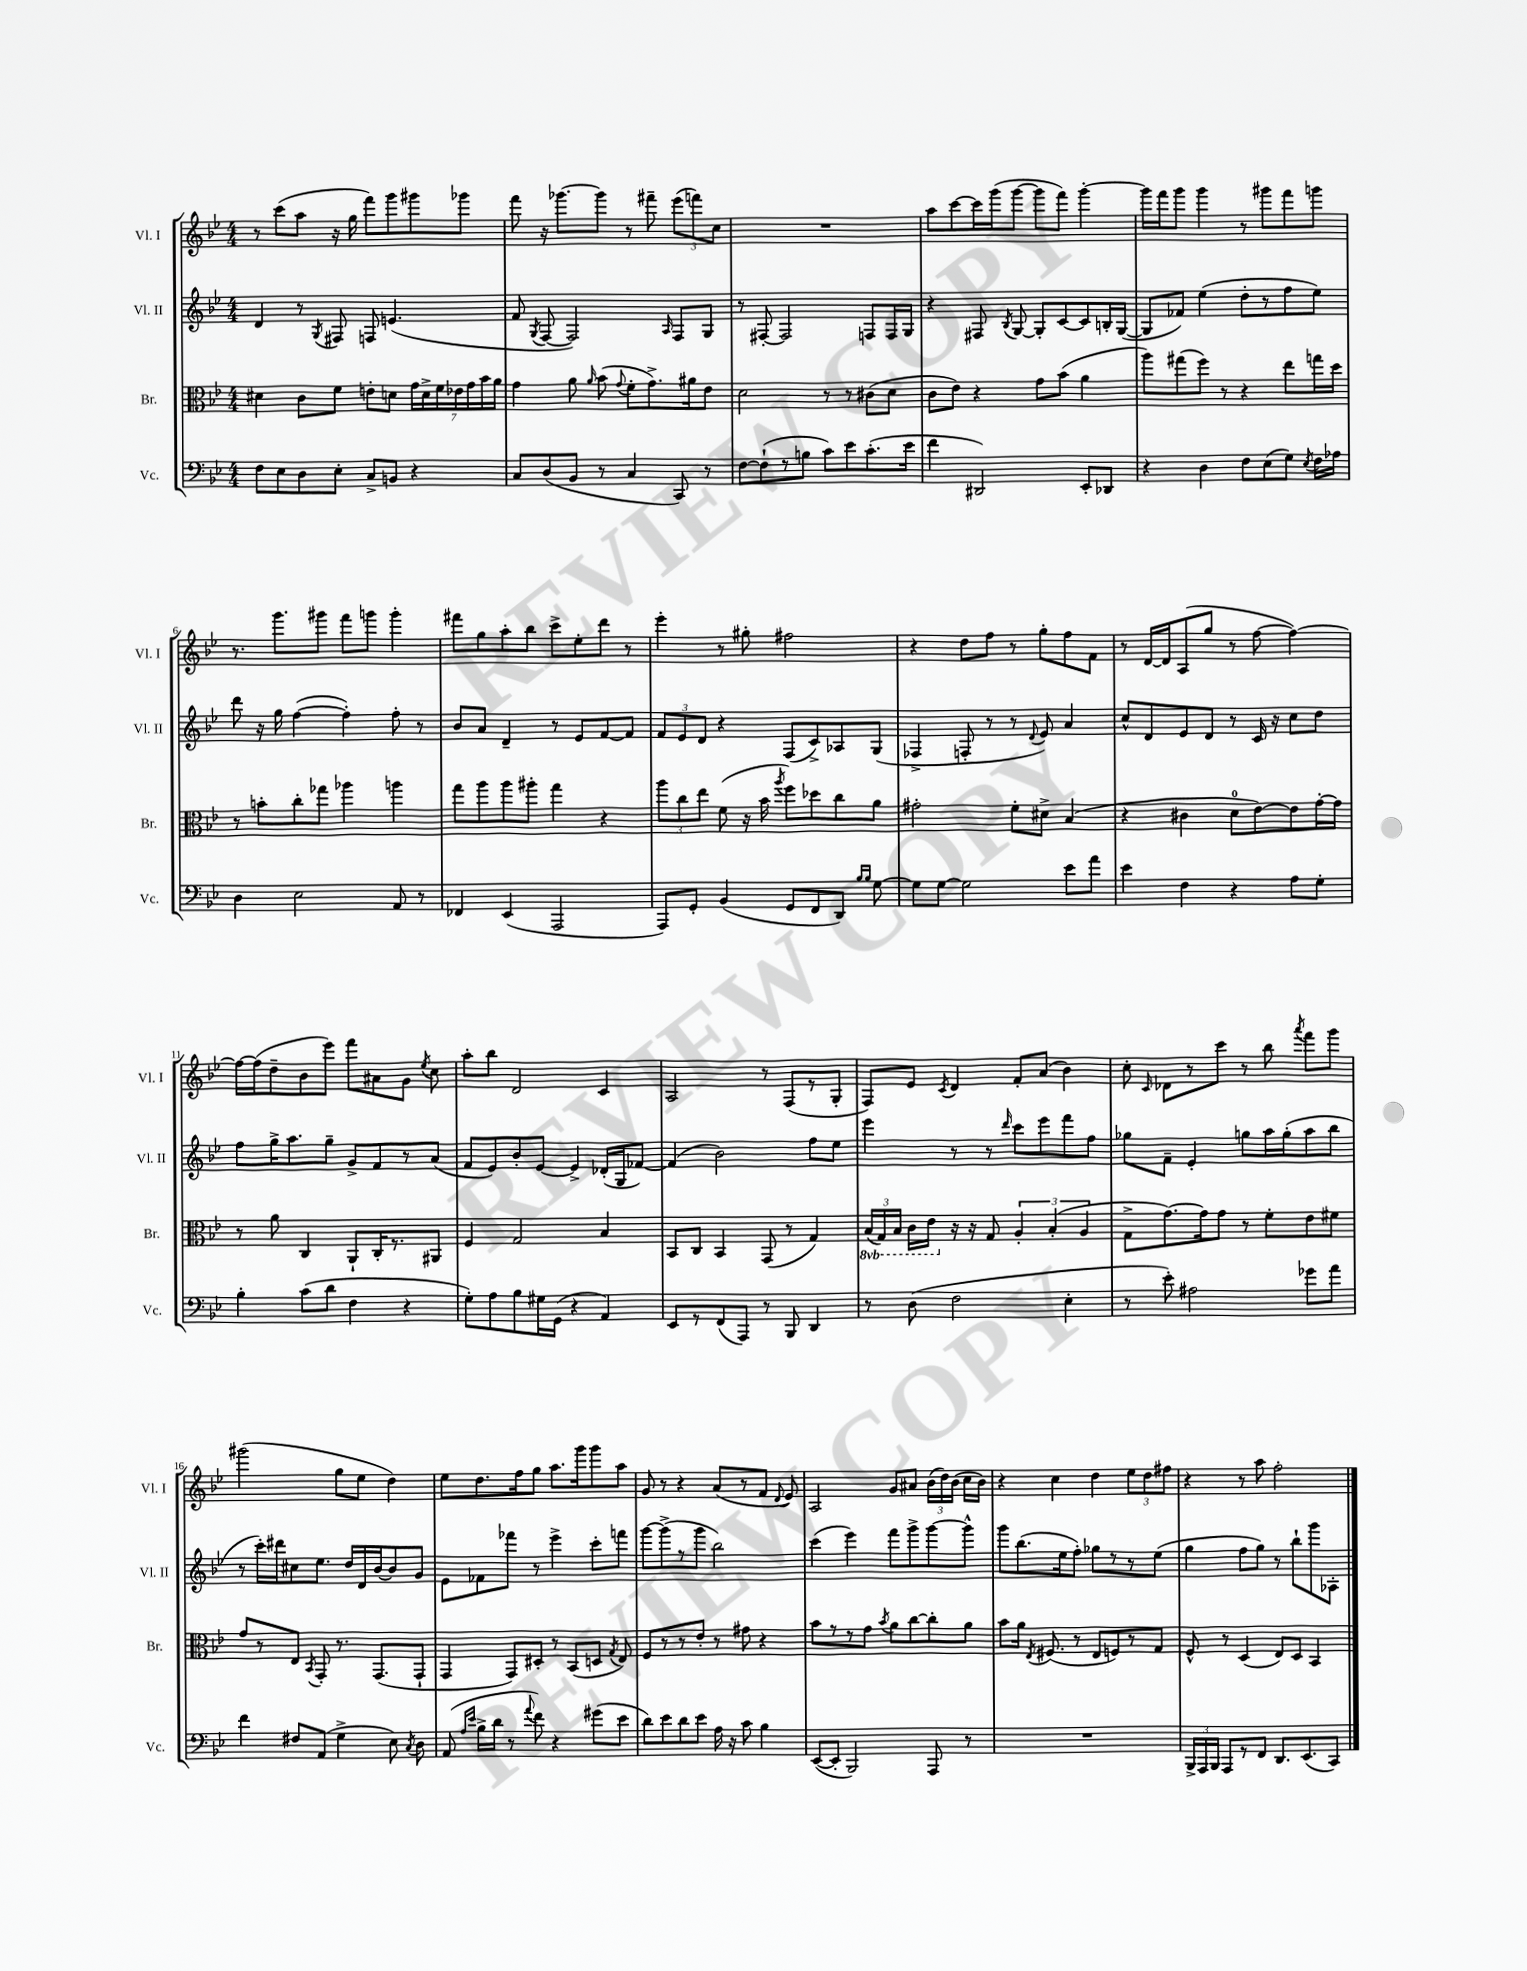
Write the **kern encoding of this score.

**kern	**kern	**kern	**kern
*part4	*part3	*part2	*part1
*staff4	*staff3	*staff2	*staff1
*I"Vc.	*I"Br.	*I"Vl. II	*I"Vl. I
*I'Vc.	*I'Br.	*I'Vl. II	*I'Vl. I
*clefF4	*clefC3	*clefG2	*clefG2
*k[b-e-]	*k[b-e-]	*k[b-e-]	*k[b-e-]
*M4/4	*M4/4	*M4/4	*M4/4
=1	=1	=1	=1
8F\L	4d#X\	4d/	8r
8E-\	.	.	(8ccc\L
8D\	8c\L	8r	8aa\J
.	.	8qG/	.
8E-'\J	8f\J	8F#X/	16r
.	.	.	16gg\
8C^/L	8en'\L	8Fn/	8fff\L)
8BBn/J	8dn\J	(4.en/	8ggg\
4r	28g\LL	.	8ggg#X\
.	28d^\	.	.
.	28f\	.	.
.	28e-X\	.	.
.	.	.	8ggg-X\J
.	28g\	.	.
.	28b-\	.	.
.	28a\JJ	.	.
=2	=2	=2	=2
8C/L	4g\	8f/	8fff\
.	.	8qG/	.
(8D/	.	[8F/	16r
.	.	.	[8.ggg-X\L
8BB-/J	8a\	2F/])	.
.	16qqa/	.	.
8r	(8b-\	.	8ggg-\J]
.	8qqg/	.	.
4C/	8f'\L	.	8r
.	8.g^\)	.	8fff#X~\
.	.	16qqA/	.
8CC/)	.	8F/L	(12eee-\L
.	16a#X\k	.	.
.	.	.	12fffn\)
8r	8e-\J	8G/J	.
.	.	.	12cc\J
=3	=3	=3	=3
[8F\L	2d\	8r	1r
(8F`\]	.	[8F#X'/	.
8r	.	2F#/]	.
8Bn\J	.	.	.
8c\L)	8r	.	.
8e-\	8r	.	.
(8.c'\	(8c#X\L	8Fn/L	.
.	8d\J	16F/L	.
16e-\Jk	.	16G/JJ	.
=4	=4	=4	=4
4f\	8c\L	4r	8aa\L
.	8e-\J)	.	[8ccc\
2DD#X/)	4r	8F#X/	16ccc\L]
.	.	.	(16ggg\J
.	.	8qB-/	.
.	.	[8G/	[8ggg\J
.	8g\L	8G'/L]	8ggg\L]
.	(8b-\J	[8c/	8fff\J)
8EE-'/L	4a\	8c/]	[4ggg'\
8DD-X/J	.	16Bn'/L	.
.	.	([16G/JJ	.
=5	=5	=5	=5
4r	8aa\L)	8G/L]	16ggg\LL]
.	.	.	16fff\J
.	(8gg#X\	8f-X/J)	8ggg\J
4D\	8ff\J)	(4ee-\	4ggg\
.	8r	.	.
8F\L	4r	8dd'\L	8r
(8E-\	.	8r	8ggg#X\L
8G\J)	8ee-\L	8ff\	8fff\
8qE-/	.	.	.
16F\LL	16ggn\L	8ee-\J)	8gggn\J
16A-X\JJ	16dd\JJ	.	.
!!LO:LB:g=z
=6	=6	=6	=6
4D\	8r	8ddd\	8.r
.	8bn'\L	16r	.
.	.	16gg\	8.ggg\L
2E-\	8cc'\	([4ff\	.
.	8gg-X\J	.	8ggg#X\J
.	4aa-X\	4ff'\])	8fff\L
.	.	.	8gggn\J
8AA/	4aan\	8ff'\	4ggg'\
8r	.	8r	.
=7	=7	=7	=7
4FF-X/	8gg\L	8b-/L	8fff#X\L
.	8aa\	8a/J	8gg\
(4EE-/	8aa\	4d~/	8aa'\
.	8aa#X'\J	.	8bb-\J
2AAA/	4gg\	8r	8ccc^\L
.	.	8e-/L	8ee-'\
.	4r	[8f/	8ddd\J
.	.	8f/J]	8r
=8	=8	=8	=8
8AAA/L)	12aa\L	12f/L	4eee-'\
.	12cc\	12e-/	.
8GG'/J	.	.	.
.	12ee-\J	12d/J	.
(4BB-/	(8f\	4r	8r
.	16r	.	8gg#X'\
.	16b-\	.	.
.	8qaa/	.	.
8GG/L	8ff\L)	(8F/L	2ff#X\
8FF/	8dd-X\	8c^/)	.
8DD/J)	8cc\	8A-X/	.
16qqB-/LL	.	.	.
16qqB-/JJ	.	.	.
[8G\	8a\J	(8G/J	.
=9	=9	=9	=9
8G\L]	2g#X'\	4F-X^/	4r
[8G\J	.	.	.
2G\]	.	8Fn'/	8dd\L
.	.	8r	8ff\J
.	8f'\L	8r	8r
.	.	8qqd/	.
.	8d#X^\J	8e-/)	8gg'\L
8e-\L	(4B-/	4a/	8ff\
8a\J	.	.	8f\J
=10	=10	=10	=10
4e-\	4r	8cc^^/L	8r
.	.	8d/	[16d/LL
.	.	.	16d/J]
4F\	4c#X\	8e-/	(8A/
.	.	8d/J	8gg/J
4r	8d\L	8r	8r
.	[8e-\)	16c/	[8ff\
.	.	16r	.
8A\L	8e-\]	8cc\L	4ff\_)
8G'\J	[16g'\L	8dd\J	.
.	16g\JJ]	.	.
!!LO:LB:g=z
=11	=11	=11	=11
4B-'\	8r	8ff\L	16ff\LL_
.	.	.	(16ff\J]
.	8a\	16gg^\K	8dd~\
.	.	8.aa\	.
(8c\L	4C/	.	8b-\
8d\J	.	8gg~\J	8eee-\J)
4F\	8AA`/L	8g^/L	8fff\L
.	16C'/K	8f/	8a#X\
.	8.r	.	.
4r	.	8r	8g\J
.	.	.	8qee-/
.	8AA#X/J	(8a/J	8cc\
=12	=12	=12	=12
8G'\L)	4F/	8f/L	8aa'\L
8A\	.	8e-/)	8bb-\J
8B-\	2G/	8b-'/	2d/
16G#X\L	.	[8e-/J	.
(16GG\JJ	.	.	.
4r	.	4e-^/]	.
4AA/)	4B-/	(16d-X'/LL	4c/
.	.	16G/J	.
.	.	[8f-X/J)	.
=13	=13	=13	=13
8EE-/L	8BB-/L	(4f-/]	2A/
8r	8C/J	.	.
(8FF/	4BB-/	2b-\)	.
8AAA/J)	.	.	.
8r	(8GG/	.	8r
8BBB-/	8r	.	(8F/L
4DD/	4G/)	8ff\L	8r
.	.	8ee-\J	8G'/J
=14	=14	=14	=14
*	*8ba	*	*
8r	(24BB-/LL	4eee-\	8F/L)
.	24GG/)	.	.
.	24BB-/JJ	.	.
(8D\	16C\LL	.	8e-/J
.	16E-\JJ	.	.
.	.	.	8qc/
*	*X8ba	*	*
2F\	16r	8r	4d/
.	16r	.	.
.	8G/	8r	.
.	.	16qqddd/	.
.	6A'/	8ccc\L	8f'/L
.	.	8eee-\	(8a/J
.	(6B-'/	.	.
4E-'\	.	8fff\	4b-\)
.	6A/	.	.
.	.	8ff\J	.
=15	=15	=15	=15
8r	8G^\L	8gg-X\L	8cc'\
.	.	.	16qqc/
8e-'\)	[8.g\)	8f~\J	8d-X\L
2A#X\	.	4e-'/	8r
.	16g\k]	.	.
.	8g\J	.	8ccc\J
.	8r	8ggn\L	8r
.	8f'\L	16aa\L	8bb-\
.	.	(16gg'\J	.
.	.	.	8qaaa/
8g-X\L	8e-\	8aa\	8fff\L
8a\J	8f#X\J	8bb-\J	8ggg\J
!!LO:LB:g=z
=16	=16	=16	=16
4f\	8g/L	8r	(2ggg#X\
.	8r	16ccc'\LL)	.
.	.	16ddd#X\J	.
8F#X/L	8E-/J	8cc#X\	.
.	8qBB-/	.	.
(8AA/J	8GG'/	8.ee-\J	.
4G^\	8.r	.	8gg\L
.	.	16dd/LL	.
.	.	16d/	8ee-\J
.	(8.GG/L	[16b-/J	.
8E-\)	.	8b-/]	4dd\)
8qC/	.	.	.
8D\	8GG`/J	8g/J	.
=17	=17	=17	=17
(8AA/	4GG/	8e-\L	8ee-\L
16qqA/LL	.	.	.
16qqe-/JJ	.	.	.
16B-^\LL	.	8f-X\	8.dd\
16d\JJ	.	.	.
8r	8GG/L)	8fff-X\J	.
.	.	.	16ff\k
8qqa/	.	.	.
8f\)	8D#X'/J	8r	8gg\J
4r	8r	4eee-^\	8.aa\L
.	(8BB-/L	.	.
.	.	.	16ggg\k
(8g#X\L	8Dn/J	8ccc'\L	8ggg\
.	8qG/	.	.
8e-\J	8E-/)	8fffn\J	8aa\J
=18	=18	=18	=18
8d\L)	8F/L	[8ggg\L	8g/
8e-\	8r	(8ggg^\]	8r
8d\	8r	8r	4r
8e-\J	8e-'/J	8ggg\J	.
16A\	8r	2bb-\)	(8a/L
16r	.	.	.
8c\	8g#X\	.	8r
4B-\	4r	.	8f/J
.	.	.	8qqd/
.	.	.	8e-/)
=19	=19	=19	=19
([8EE-/L	8b-\L	(4ccc\	2A/
8EE-'/J]	8r	.	.
2BBB-/)	8r	4eee-\)	.
.	8g\J	.	.
.	8qb-/	.	.
.	8a\L	8fff\L	8g/L
.	[8cc\	8ggg^\	8a#X/J
8AAA/	8cc'\]	[8ggg\	(24b-\LL
.	.	.	24dd\)
.	.	.	(24b-\JJ
8r	8a\J	8ggg^^\J]	16cc\LL
.	.	.	16b-\JJ)
=20	=20	=20	=20
1r	8b-\L	8ggg\L	4r
.	16a\Jk	(8.bb-\	.
.	8qE-/	.	.
.	(8.F#X/	.	.
.	.	.	4cc\
.	.	16ee-\k	.
.	8r	8ff'\J)	.
.	8E-/L	8gg-X\L	4dd\
.	8Fn/)	8r	.
.	8r	8r	12ee-\L
.	.	.	12dd\
.	8G/J	(8ee-\J	.
.	.	.	12ff#X\J
=21	=21	=21	=21
24BBB-^/LL	8F^^/	4gg\	4r
24AAA/	.	.	.
24BBB-/JJ	.	.	.
8AAA/L	8r	.	.
8r	(4D/	8ff\L	8r
8FF/J	.	8gg\J)	8aa\
8.DD/L	8E-/L)	8r	2ff'\
.	8D/J	8bb-`\L	.
(8.EE-/	.	.	.
.	4BB-/	8ggg\	.
8CC/J)	.	8A-X'\J	.
==	==	==	==
*-	*-	*-	*-
